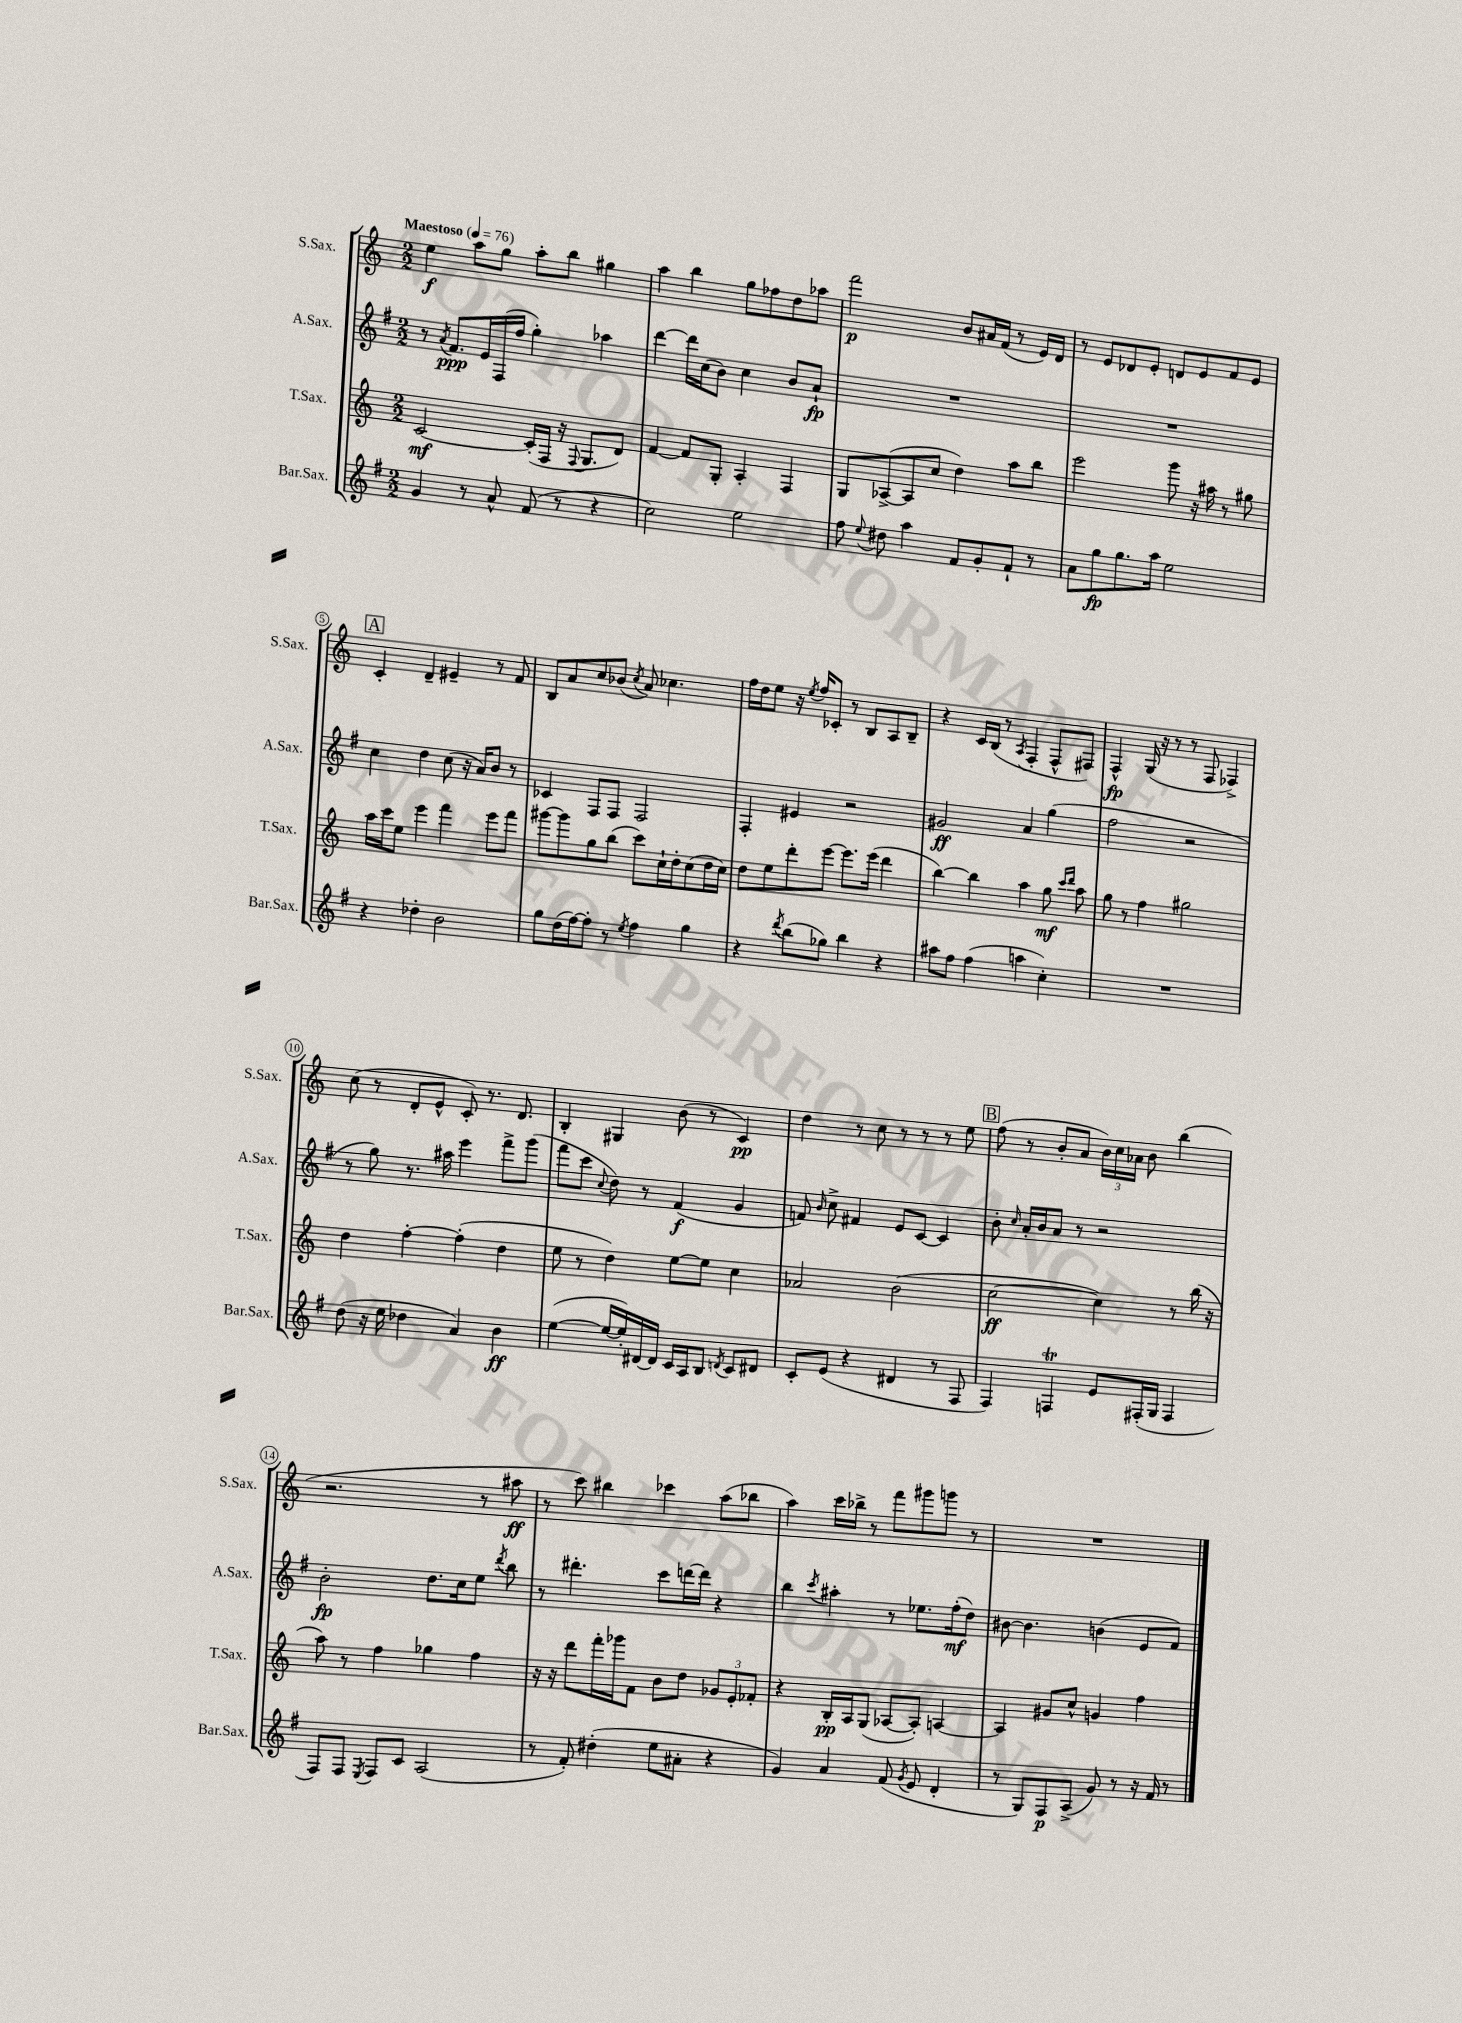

**kern	**kern	**kern	**kern
*staff4	*staff3	*staff2	*staff1
*clefG2	*clefG2	*clefG2	*clefG2
*k[f#]	*k[]	*k[f#]	*k[]
*M2/2	*M2/2	*M2/2	*M2/2
*MM76	*MM76	*MM76	*MM76
4g	[2c	8r	4ee
.	.	8qa	.
.	.	8.f#	.
8r	.	.	8aa
.	.	16e	.
8a^^	.	(16F#	8gg
.	.	16ff#	.
(8f#	(16c']	4gg')	8aa'
.	16F	.	.
8r	16r	.	8bb
.	8qqF	.	.
.	8.G	.	.
4r	.	4aa-	4gg#
.	8d)	.	.
=	=	=	=
2cc)	[4f	[4ddd	4aa
.	8f]	16ddd]	4bb
.	.	(16cc	.
.	8G'	8b)	.
2ee	4A'	4cc	8gg
.	.	.	8ff-
.	4F	8b	8dd
.	.	8a`	8aa-
=	=	=	=
8ff#	8G	1r	2fff
8qqee	.	.	.
8dd#	([8A-^	.	.
4aa	8A-]	.	.
.	8cc	.	.
8f#	4dd)	.	8b
8g'	.	.	16a#
.	.	.	(16f
8f#`	8aa	.	8r
8r	8bb	.	16e)
.	.	.	16d
=	=	=	=
8a	2eee	1r	8r
8gg	.	.	8e
8.gg	.	.	8d-
.	.	.	8e'
16aa	.	.	.
2ee	8ggg	.	8d
.	16r	.	8e
.	16aa#	.	.
.	8r	.	8f
.	8gg#	.	8e
=	=	=	=
4r	16aa	4cc	4c'
.	16ccc	.	.
.	8ee	.	.
4dd-'	4eee	4dd	4d~
2b	4fff	(8cc	4e#~
.	.	16r	.
.	.	16a)	.
.	8eee	8b	8r
.	8fff	8r	8f
=	=	=	=
8gg	[8ggg#	4c-	8B
(16dd	8ggg#]	.	8a
[16ff#)	.	.	.
8ff#']	8gg	8F#	8cc
8r	(8bb	8F#	(8b-
8qee	.	.	8qcc
4ff#	8ccc)	2F#	8a)
.	16cc`	.	4.cc-
.	16dd'	.	.
4gg	(8cc	.	.
.	16dd	.	.
.	16cc)	.	.
=	=	=	=
4r	8dd	4F#'	16ff
.	.	.	16dd
.	8ee	.	8ee
8qddd	.	.	.
(8bb	8ddd'	4e#	16r
.	.	.	8qee
.	.	.	16ff
8gg-)	[8eee	.	8c-'
4bb	8.eee]	2r	8r
.	.	.	8B
.	(16eee	.	.
4r	4ddd	.	8A
.	.	.	8B~
=	=	=	=
8aa#	[4bb)	2g#	4r
8ff#	.	.	.
(4ff#	4bb]	.	16c
.	.	.	(16B
.	.	.	8r
.	.	.	8qA
4aa	4aa	4a	4F'
4cc')	8gg	(4gg	8F^^
.	16qqccc	.	.
.	16qqddd	.	.
.	8aa	.	8F#)
=	=	=	=
1r	8gg	2ff#	4F^^
.	8r	.	.
.	4ff	.	(16G
.	.	.	16r
.	.	.	8r
.	2gg#	2r	8r
.	.	.	8F
.	.	.	4F-^)
=	=	=	=
(8dd	4dd	8r	(8cc
16r	.	8gg)	8r
16ee	.	.	.
4dd-	[4ff'	8.r	8d'
.	.	.	8e^^
.	.	16aa#	.
4a)	(4ff']	4eee	8c')
.	.	.	8.r
4b	4dd	8fff#^	.
.	.	.	8.d
.	.	(8ggg	.
=	=	=	=
([4ee	8ee	8fff#	4B'
.	8r	8ccc	.
.	.	8qqcc	.
16ee_	4dd)	8dd)	4G#
16ee'])	.	.	.
[16d#	.	8r	.
16d#]	.	.	.
16c	[8ee	(4f#	(8b
16A	.	.	.
8B	8ee]	.	8r
8qd	.	.	.
8c	4cc	4g	4c)
8d#	.	.	.
=	=	=	=
8c'	2a-	8f)	4dd
.	.	16qqb	.
(8e	.	8cc^	.
4r	.	4f#	8r
.	.	.	8cc
4d#	(2b	8e	8r
.	.	[8c	8r
8r	.	4c]	8r
8F#	.	.	8ee
=	=	=	=
4F#)	[2cc	8b'	(8ff
.	.	16qqcc	.
.	.	16a'	8r
.	.	16b	.
4F	.	8a	8b'
.	.	8r	8a
8e	4cc])	2r	24b)
.	.	.	24cc
.	.	.	24a-
(16F#'	.	.	8b
16G	.	.	.
4F#	8r	.	(4bb
.	(16bb	.	.
.	16r	.	.
=	=	=	=
8F#)	8aa)	2b'	2.r
8F#	8r	.	.
8qE	.	.	.
8F#	4ff	.	.
8c	.	.	.
(2A	4gg-	8.dd	.
.	.	16cc	.
.	4ff	8ee	8r
.	.	8qddd	.
.	.	8bb	8aa#
=	=	=	=
8r	16r	8r	8r
.	16r	.	.
8f#')	8ddd	4.ddd#'	8ccc)
(4dd#'	16fff'	.	4bb#
.	16ggg-	.	.
.	8f	.	.
8ee	8b	8ccc	4ccc-
8a#'	8dd	[16ddd	.
.	.	16ddd]	.
4r	12g-	4r	(8aa
.	12e'	.	.
.	.	.	8bb-
.	12f-'	.	.
=	=	=	=
4g)	4r	4bb	4aa)
.	.	8qccc	.
4a	16B'	4aa#'	16ccc
.	16A	.	16bb-^
.	(8G	.	8r
(8f#	[8A-	8r	8fff
8qg	.	.	.
8e	8A-'])	8.ee-	8ggg#
4d'	[4A	.	8ggg
.	.	(16ff#'	.
.	.	8dd)	8r
=	=	=	=
8r	4A]	[8b#	1r
8G)	.	4.b#]	.
8F#	8g#	.	.
(8A^	8cc^^	.	.
8g)	4g	(4b	.
8r	.	.	.
16r	4ff	8e	.
16f#	.	.	.
8r	.	8f#)	.
==	==	==	==
*-	*-	*-	*-
